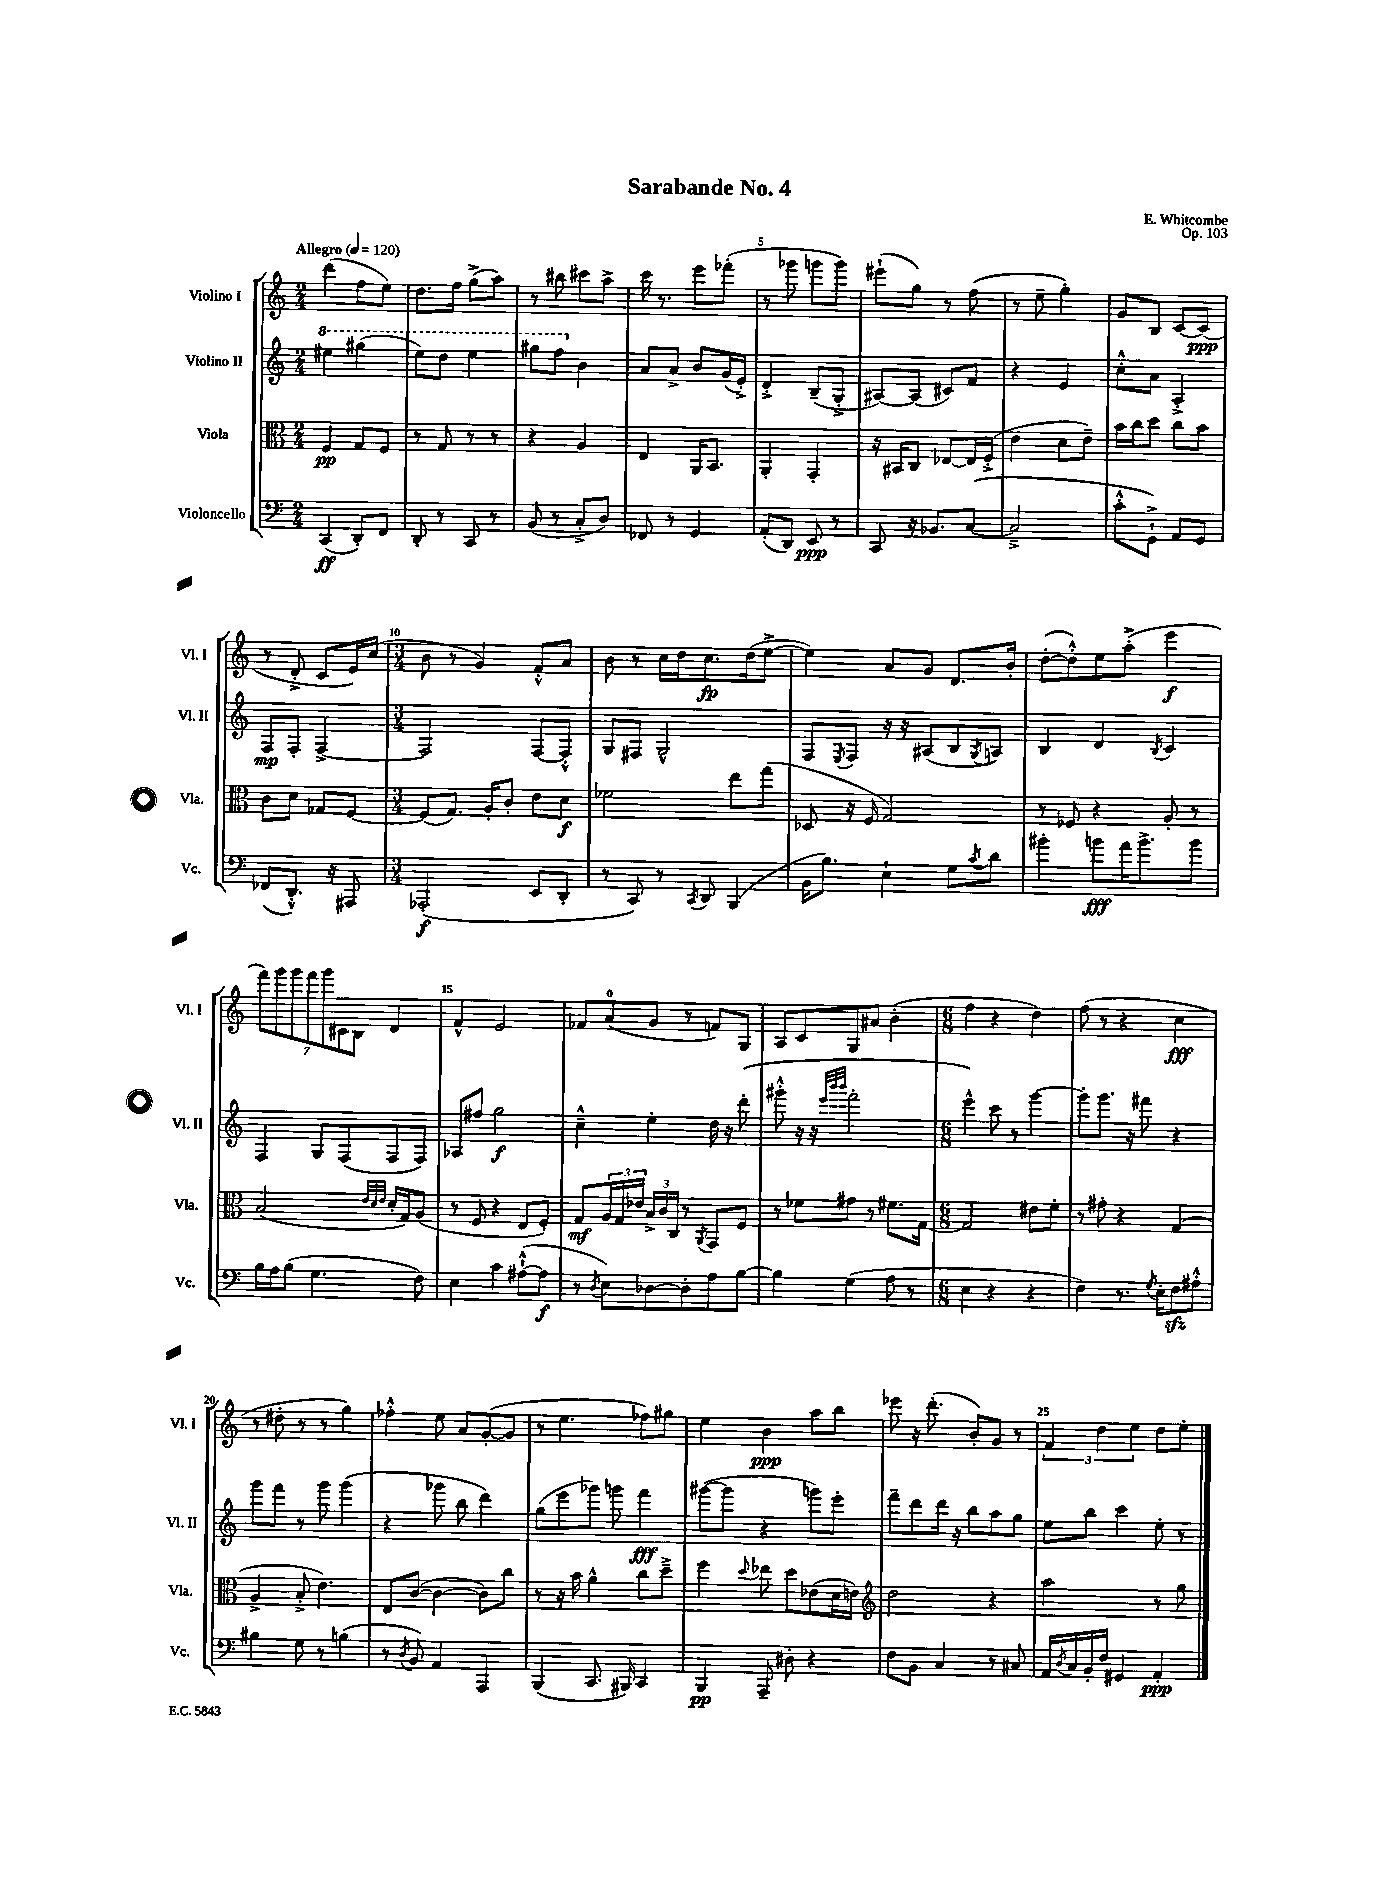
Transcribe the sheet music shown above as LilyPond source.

\header { title = "Sarabande No. 4" composer = "E. Whitcombe" opus = "Op. 103" }
<<
\new StaffGroup <<
\new Staff = "s0" \with { instrumentName = "Violino I" shortInstrumentName = "Vl. I" } {
    \clef treble \key c \major \numericTimeSignature \time 2/4 \tempo "Allegro" 4 = 120
    d'''4( f''8 e''8) |
    d''8. f''16 g''8->( a''8) |
    r8 bis''8 cis'''8 a''8-> |
    c'''16 r8. e'''8 fes'''8-.( |
    r8 ges'''8 g'''8 g'''8) |
    eis'''8-!( g''8) r8 f''8( |
    r8 e''8-- g''4-.) |
    g'8 b8 c'8~ c'8\ppp( |
    r8 d'8-.-> c'8 e'16) c''16( |
    \numericTimeSignature \time 3/4 b'8 r8 g'4) f'8-.-^ a'8 |
    b'8 r8 c''16 d''16 c''8.\fp d''16( e''8~-> |
    e''4) a'8 g'8 d'8. b'16-. |
    d''8~-.( d''8-.-^) e''8 a''8-.->( e'''4\f |
    \tuplet 7/4 { f'''8) g'''8 g'''8 f'''8 g'''8 cis'8 b8 } d'4 |
    f'4-^ e'2 |
    fes'8 a'8-0( g'8 r8 f'8) g8 |
    a8 c'8 g8 ais'8 b'4-.( |
    \numericTimeSignature \time 6/8 f''4 r4 d''4) |
    f''8( r8 r4 c''4\fff |
    r8 dis''8-. r8 r8 g''4) |
    fes''4-.-^ e''8 a'8 g'8~-.( g'8 |
    r8 e''4. fes''8) gis''8 |
    e''4 b'4\ppp a''8 b''8 |
    ees'''8 r16 d'''8.-.( b'8-.) g'8 r8 |
    \tuplet 3/2 { f'4 d''4 e''4 } d''8 e''8-. \bar "|." |
}
\new Staff = "s1" \with { instrumentName = "Violino II" shortInstrumentName = "Vl. II" } {
    \clef treble \key c \major \numericTimeSignature \time 2/4
    \ottava #1 eis'''4 gis'''4( |
    e'''8) d'''8 e'''4 |
    gis'''8 f'''8 \ottava #0 b'4 |
    a'8 a'8-> b'8 g'16( e'16-.->) |
    d'4-.-> b8--( g8-.-> |
    ais8~) ais8( cis'8) f'8 |
    r4 e'4 |
    c''8-.-^ a'8 a4-.-> |
    f8\mp f8-. f4~-> |
    \numericTimeSignature \time 3/4 f2 f8~ f8-.-^ |
    g8 fis8 g2-^ |
    f8 \acciaccatura { e8 } f8 r16 r16 ais8( b8 \acciaccatura { g8 } a8) |
    b4 d'4 \acciaccatura { b8 } c'4 |
    f4 g8 f8( f8 f8) |
    aes8 fis''8 g''2\f |
    c''4---^ e''4-. d''16 r16 d'''8-.( |
    gis'''8-.-^ r16 r16 \grace { e'''32 b'''32 b'''32 } f'''2-. |
    \numericTimeSignature \time 6/8 e'''4-^) c'''8 r8 g'''4~ |
    g'''8-. g'''8. r16 fis'''8 r4 |
    g'''8 f'''8 r8 g'''8 g'''4( |
    r4 ges'''8 b''8 d'''4) |
    g''8( e'''8 ges'''8) g'''8 f'''4\fff |
    gis'''8~( gis'''8 r4 g'''8) e'''8-. |
    f'''8-- d'''8 d'''16 r16 b''8 a''8 g''8 |
    e''8 b''8 c'''4 e''8-. r8 \bar "|." |
}
\new Staff = "s2" \with { instrumentName = "Viola" shortInstrumentName = "Vla." } {
    \clef alto \key c \major \numericTimeSignature \time 2/4
    f4\pp g8 f8 |
    r8 g8 r8 r8 |
    r4 a4 |
    e4 a,16 b,8. |
    a,4-. g,4-. |
    r16 bis,16 c8 ees8~ ees16 f16-.->( |
    e'4 d'8 e'8--) |
    b'16 c''16 d''8 c''8 b'8 |
    c'8 d'8 ges8 f8~ |
    \numericTimeSignature \time 3/4 f8( g8.) a16-. c'8-. e'8 d'8\f |
    fes'2 e''8 g''8( |
    des8 r16 f16 g2) |
    r8 fes8 r4 a8-. r8 |
    b2( \grace { e'32 d'32 e'32 } d'16-. g16) a8( |
    r8 f8 r4 e8 f8-.) |
    g8\mf \tuplet 3/2 { a16 g16 ees'16 } \tuplet 3/2 { b16-> c'16 c16 } r8 \acciaccatura { a,8 } g,8 f8 |
    r8 fes'8 gis'8 r8 fis'8. g16~ |
    \numericTimeSignature \time 6/8 g2 eis'8 f'8-. |
    r8 gis'8-. r4 g4( |
    a4-> b8-.-> e'4.) |
    e8 c'8~( c'4~ c'8) c''8 |
    r8 r16 b'16 a'4-^ c''8 d''8---> |
    f''4 \appoggiatura { d''8 } ees''8 d''8 ees'8( d'16 e'16) |
    \clef treble d''2 r4 |
    a''2 r8 g''8 \bar "|." |
}
\new Staff = "s3" \with { instrumentName = "Violoncello" shortInstrumentName = "Vc." } {
    \clef bass \key c \major \numericTimeSignature \time 2/4
    c,4\ff( d,8-.) f,8 |
    d,8-. r8 c,8 r8 |
    b,8( r8 c8-.-> d8) |
    fes,8 r8 g,4 |
    a,8-.( d,8) e,8\ppp r8 |
    c,8 r16 bes,8. c8~( |
    c2---> |
    c'8-.-^ g,8-!->) a,8 g,8 |
    fes,8( d,8.-.-^) r16 ais,,8 |
    \numericTimeSignature \time 3/4 aes,,2-.\f( e,8 d,8-. |
    r8 c,8) r8 \acciaccatura { c,8 } d,8 b,,4( |
    b,16 b8.) e4-! g8 \acciaccatura { c'8 } d'8 |
    bis'4-. b'8\fff a'16 b'8.-> b'8 |
    b16 a16 b8( g4. f8) |
    e4 c'4 ais8~-!-^( ais8\f |
    r8 \acciaccatura { d8 } e8) des8~ des8-. a8 b8~ |
    b4 g4( a8 r8 |
    \numericTimeSignature \time 6/8 e4 r4 r4 |
    f4) r8. \acciaccatura { g8 } e16-. f8\sfz ais8-.-^ |
    bis4 g8 r8 b4( |
    r8 \acciaccatura { d8 } b,8) a,4 a,,4 |
    b,,4( c,8. bis,,16) c,4 |
    b,,4\pp a,,8-- dis8-. r4 |
    f8 b,8 c4 r8 cis8 |
    a,16 \acciaccatura { d8 } c16 b,16-. f16 gis,4 a,4-.\ppp \bar "|." |
}
>>
>>
\layout { \context { \Score \override BarNumber.break-visibility = ##(#f #t #t) barNumberVisibility = #(every-nth-bar-number-visible 5) } }
